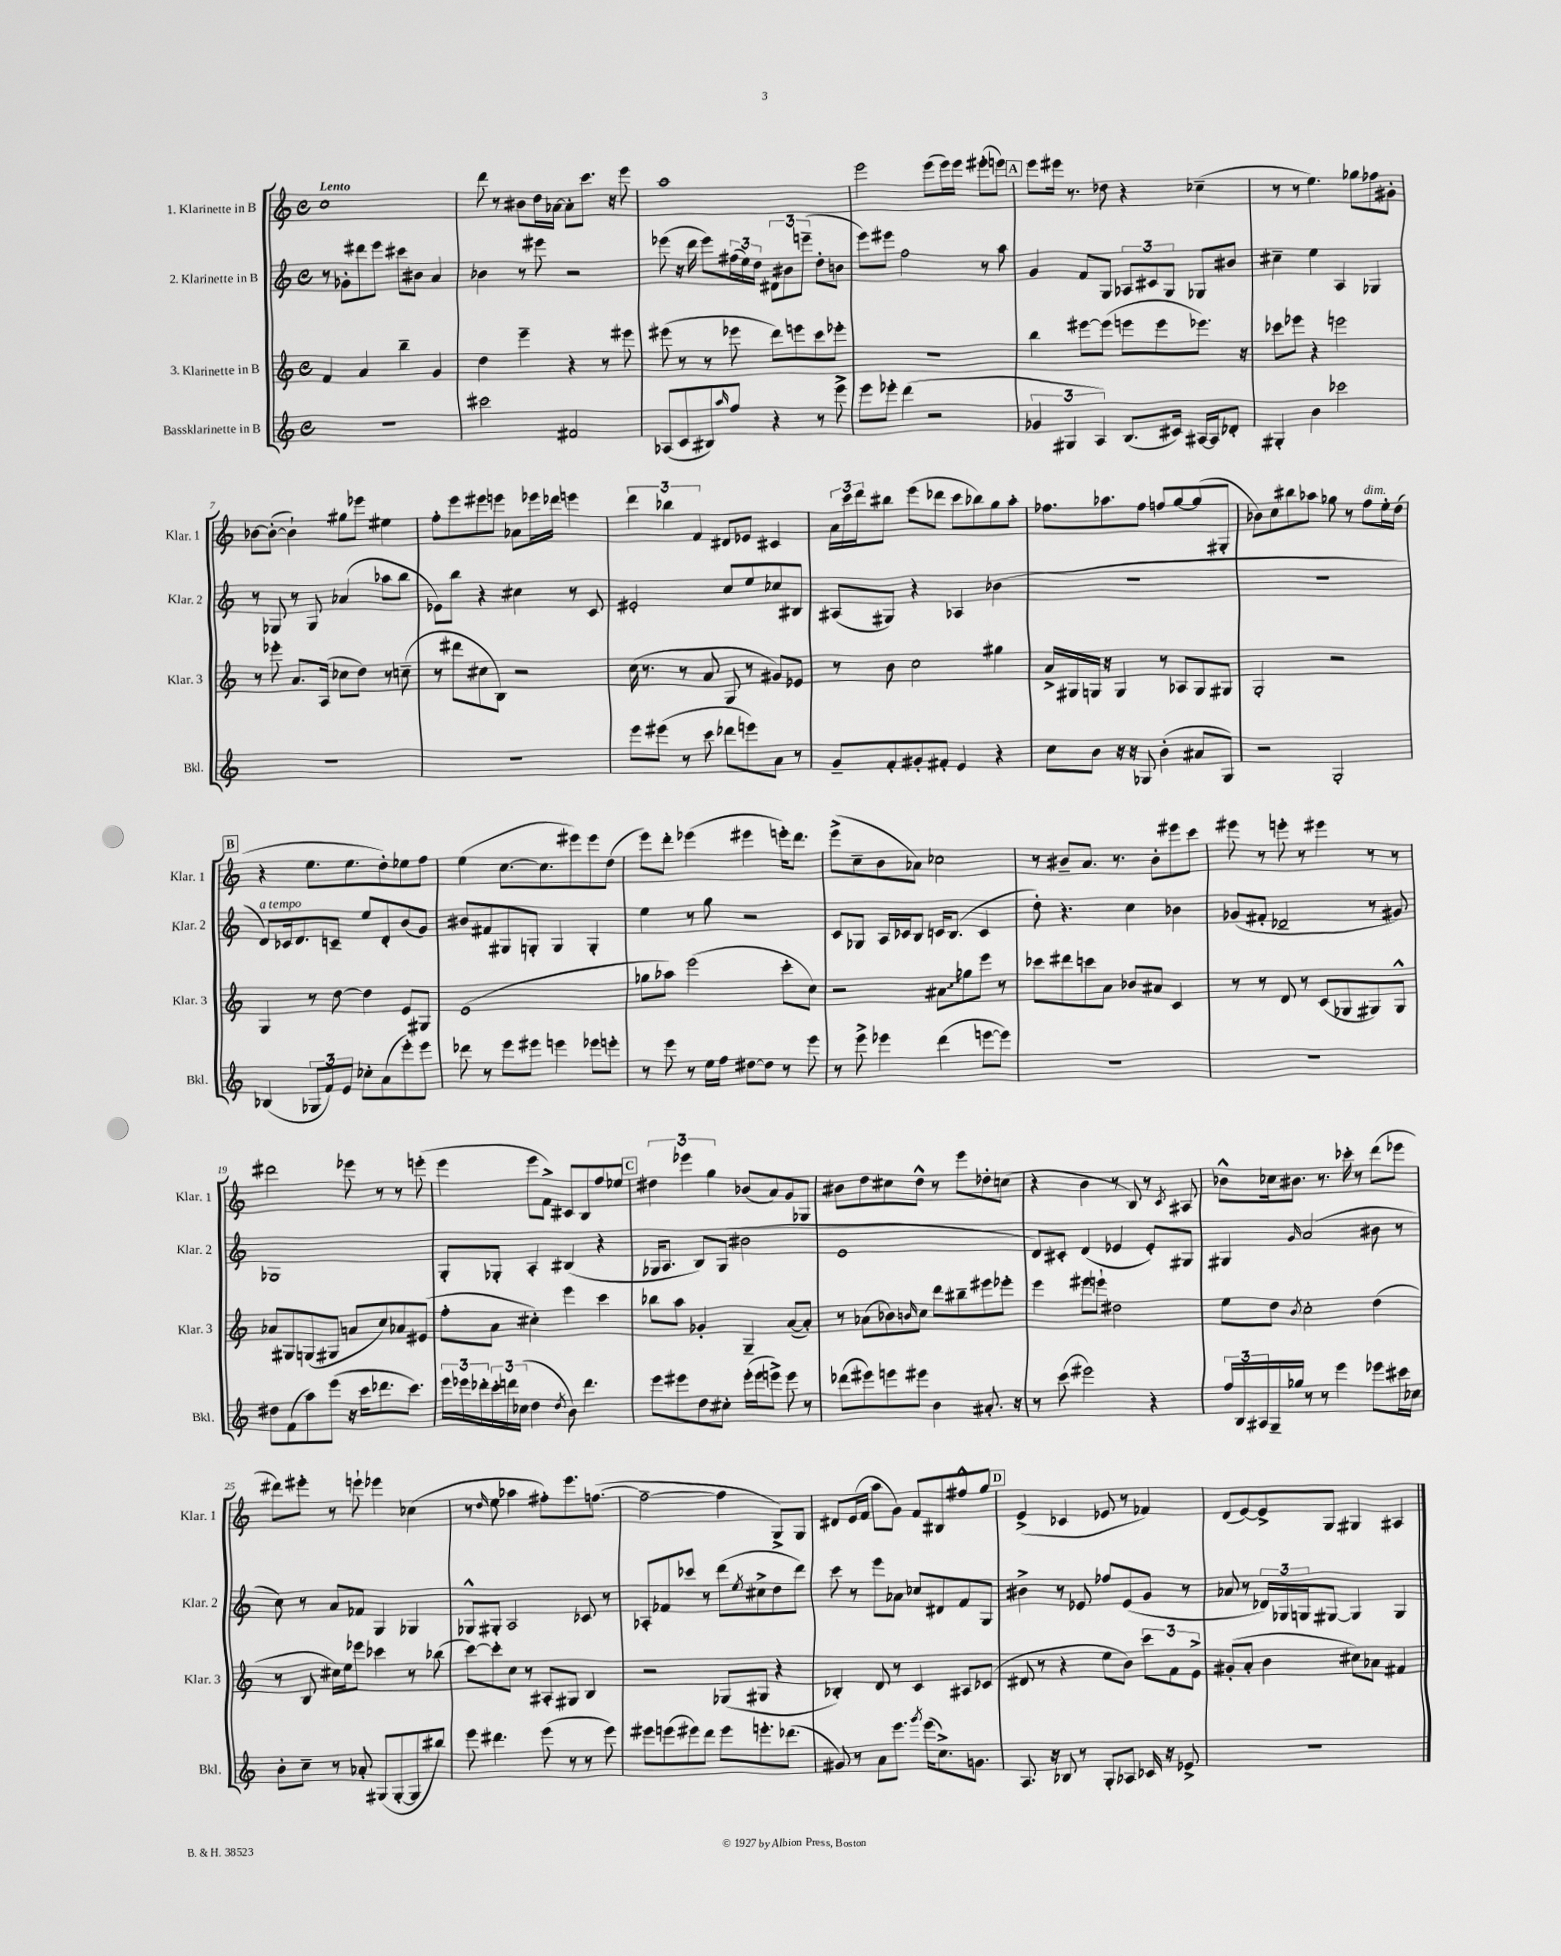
<<
\new StaffGroup <<
\new Staff = "s0" \with { instrumentName = "1. Klarinette in B" shortInstrumentName = "Klar. 1" } {
    \clef treble \key c \major \defaultTimeSignature \time 4/4 \tempo "Lento"
    c''1 |
    d'''8 r8 bis'8 d''16 aes'16~ aes'8-. c'''8. r16 e'''8 |
    a''1 |
    e'''2 e'''8( e'''16) e'''16 eis'''8-.( e'''8) |
    \mark \markup { \box "A" } e'''8 eis'''16 r8. des''8 r4 ces''4--( |
    r8 r8 e''4.) ges''8 fes''8 gis'8-. |
    bes'8~ bes'8~-.( bes'4-!) gis''8 ees'''8 eis''4 |
    f''8-. e'''8 eis'''8 e'''8 aes'8 ees'''16 des'''16 e'''4 |
    \tuplet 3/2 { d'''4 bes''4 f'4 } dis'8 ees'8 cis'4 |
    \tuplet 3/2 { a'16 c'''16 d'''16 } bis''8 e'''8( des'''8 c'''8 bes''8) g''8 a''8-. |
    fes''8. aes''8. fes''8 f''8 g''8~ g''8( gis8-. |
    bes'8) c''8 bis''8 aes''8 ges''8 r8 f''8^\markup { \italic "dim." } e''16-. d''16( |
    \mark \markup { \box "B" } r4 e''8. e''8. d''8-.) ees''8 f''8 |
    e''4( c''8.~ c''8. eis'''8) eis'''8 d''8( |
    e'''8) d'''8-. ees'''4( eis'''4 e'''16-.) d'''8. |
    e'''8->( c''8-- b'8 aes'8) ces''2 |
    r8 bis'8-- a'8. r8. bis'8-. eis'''8 c'''8 |
    eis'''8 r8 e'''8-. r8 eis'''4 r8 r8 |
    dis'''2 ees'''8 r8 r8 e'''8-.( |
    e'''4 e'''8 f'8->) cis'8 b8 f''8 ees''8 |
    \mark \markup { \box "C" } \tuplet 3/2 { dis''4 ees'''4 g''4 } bes'8( a'8) g'8 ges8 |
    bis'8 d''8 cis''8 d''8-^ r8 e'''8 des''8-. c''8( |
    r4 b'4 r8 b8) r8 \acciaccatura { c'8 } ais8 |
    bes'8-^ ces''16 bis'8. r8. ces'''16-. r8 d'''8( ees'''8 |
    dis'''8) eis'''8-. r8 e'''8-! ees'''4 ces''4( |
    r8 \grace { d''16 } e''8 aes''4 fis''8-.) e'''8. f''8.~( |
    f''2~-- f''4 g8->) g8 |
    dis'8 e'16( f'16 a''8 g'8) f'8 bis8 fis''8-^ g''8 |
    \mark \markup { \box "D" } e'4->( ces'4 ees'8 r8 fes'4) |
    d'8( e'8~) e'8-> g8 gis4 ais4 \bar "|." |
}
\new Staff = "s1" \with { instrumentName = "2. Klarinette in B" shortInstrumentName = "Klar. 2" } {
    \clef treble \key c \major \defaultTimeSignature \time 4/4
    r8 ges'8-. dis'''8 e'''8 cis'''8 bis'8 a'4 |
    bes'4 r8 eis'''8 r2 |
    ees'''8( r16 d'''16 ees'''8) \tuplet 3/2 { fis''16( e''16) d''16 } \tuplet 3/2 { dis'8 bis'8 e'''8--( } d''8-. b'8 |
    e'''8) eis'''8 f''2 r8 a''8 |
    \mark \markup { \box "A" } g'4 f'8 g8 \tuplet 3/2 { aes8 cis'8 g8 } ges8 bis'8 |
    cis''4-- e''4 a4 ges4 |
    r8 ges8 r8 ges8 aes'4( aes''8 b''8 |
    ees'8) b''8 r4 cis''4 r8 c'8 |
    eis'2-. c''8 e''8 ces''8 bis8 |
    ais8( gis8) r4 aes4 bes'4( |
    R1 |
    R1 |
    \mark \markup { \box "B" } d'8^\markup { \italic "a tempo" }) ces'16 d'8. c'8-- e''8 d'8-. b'8( g'8) |
    bis'8 fis'8 gis8 g8-. g4 g4-. |
    e''4 r8 g''8 r2 |
    c'8 ges8 a16 ces'16 b8 c'16 b8.( c'4 |
    d''8-.) r4. c''4 bes'4 |
    ges'8( fis'8-. des'2-- r8 gis'8) |
    ges1 |
    g8-. ges8-. a4-. bis4( r4 |
    \mark \markup { \box "C" } ges16 a8. b8) ges8( bis'2 |
    e'1 |
    d'8) cis'8-. d'4( ees'4 ees'8-.) gis8 |
    gis4 \grace { g'16 } a'2( bis'8 r8 |
    c''8) r8 a'8 fes'8 g4 ges4 |
    ges8-^ gis8-. a2 ces'8 r8 |
    aes8-. fes'8 ces'''8 r8 d'''8( \acciaccatura { e''8 } cis''8-> d''8 d'''8) |
    c'''8 r8 e'''8 aes'8 ces''8 dis'8 f'8 g8 |
    \mark \markup { \box "D" } bis'4-> r8 ees'8 fes''8 ees'8( g'8 r8 |
    aes'8 r8 \tuplet 3/2 { des'16) ges16 g16 } gis8~ gis4 gis4 \bar "|." |
}
\new Staff = "s2" \with { instrumentName = "3. Klarinette in B" shortInstrumentName = "Klar. 3" } {
    \clef treble \key c \major \defaultTimeSignature \time 4/4
    f'4 a'4 b''4-- g'4 |
    d''4 e'''4-- r4 r8 eis'''8 |
    eis'''8( r8 r8 ees'''8 d'''8) e'''8 c'''8 ees'''8-. |
    R1 |
    \mark \markup { \box "A" } b''4 eis'''8~ eis'''8( e'''8 e'''8 ees'''8.) r16 |
    ces'''8 ees'''8 r4 e'''2 |
    r8 ees'''8-. a'8. a16( ces''8 d''8) r8 c''8--( |
    r8 dis'''8 cis''8 b8) r2 |
    c''16( r8. r8 a'8 g8 r8 gis'8) ees'8 |
    r8 b'8 c''2 gis''4 |
    a'16-> gis16 g16 r16 g4 r8 aes8 g8 gis8 |
    g2-. r2 |
    \mark \markup { \box "B" } g4 r8 d''8~ d''4 e'8 gis8 |
    e'1( |
    ges''8 aes''8) e'''2( c'''8-. c''8) |
    r2 \once \override Glissando.style = #'zigzag ais'8\glissando ges''8 e'''8 r8 |
    ces'''8 dis'''8 c'''8 a'8 bes'8 ais'8 c'4 |
    r8 r8 d'8 r8 c'8( ges8 gis8) gis8-^ |
    aes'8 gis8 g8( gis8 a'8 c''8) aes'8 eis'8( |
    f''8-. a'8 cis''4-.) e'''4 c'''4 |
    \mark \markup { \box "C" } bes''8 a''8 ges'4-. g4-- a'8~( a'8-.) |
    r8 aes'8( bes'8) \grace { b'16 } c''8 d'''8 bis''8-- eis'''8 ees'''8-. |
    e'''4 eis'''8 e'''8-! dis''2 |
    e''8 d''8 \acciaccatura { b'8 } c''2-. d''4( |
    r8 b8 cis''16) e''16 ees'''8 ces'''4 r8 bes''8( |
    c'''8~) c'''8-. c''8 r8 ais8-. gis8 b4 |
    r2 ges8( gis8 r4 |
    bes4-.) d'8 r8 c'4 ais8 ces'8( |
    \mark \markup { \box "D" } dis'8 r8 r4 e''8 b'8) \tuplet 3/2 { c'''8 f'8 e'8-> } |
    gis'8-.( a'8-. b'4 cis''8) aes'8 fis'4 \bar "|." |
}
\new Staff = "s3" \with { instrumentName = "Bassklarinette in B" shortInstrumentName = "Bkl." } {
    \clef treble \key c \major \defaultTimeSignature \time 4/4
    R1 |
    cis'''2 fis'2 |
    aes8( c'8 bis8) \grace { a''16 } f''8 r4 r8 e'''8-> |
    e'''8 ees'''8-. d'''4( r2 |
    \mark \markup { \box "A" } \tuplet 3/2 { ges'4 gis4 a4) } b8.( cis'16) ais16~ ais16 des'8-. |
    gis4-. b'4 ces'''2 |
    R1 |
    R1 |
    e'''8 eis'''8( r8 c'''8 des'''8 e'''8) a'8 r8 |
    g'8-- f'8-. gis'8-. fis'8-. e'4 r4 |
    c''8 b'8 r16 r16 ges8 b'4-.( ais'8 ges8) |
    r2 g2-. |
    \mark \markup { \box "B" } bes4( \tuplet 3/2 { ges8 f'8) e'8 } ces''8-. a'8( e'''8-.) e'''8 |
    des'''8 r8 e'''8 eis'''8 e'''4 ees'''8 e'''8-. |
    r8 e'''8 r8 e''16 f''16 dis''8~ dis''8 r8 e'''8 |
    r8 e'''8-> ees'''4 d'''4( e'''8~ e'''8) |
    r1 |
    r1 |
    dis''8 f'8( a''8) e'''8( r16 c'''16 des'''8. c'''8.) |
    \tuplet 3/2 { e'''16 ees'''16 des'''16-. } \tuplet 3/2 { c'''16-. d'''16 ces''16( } d''4 \acciaccatura { d''8 } b'8) d'''4. |
    \mark \markup { \box "C" } e'''8 eis'''8 d''8 cis''8-. eis'''16-.( eis'''16 e'''8->) e'''8 r8 |
    des'''8( eis'''8) e'''8 eis'''8 b'4 ais'8.-. r16 |
    r8 c'''8( eis'''2) r4 |
    \tuplet 3/2 { f''16 b16 ais16 } g16-- ges''16 r8 r8 e'''4 ees'''8 cis'''16 ces''16 |
    b'8-. c''8-- r8 aes'8-. gis8( gis8~-. gis8 bis''8) |
    e'''8 dis'''4. e'''8( r8 r8 e'''8) |
    eis'''8 e'''8( eis'''8) d'''8 eis'''8 e'''8.-. des'''8.( |
    gis'8) r8 a'8 e'''8. \acciaccatura { g'''8 } e'''16( c''8.->) g'8. |
    \mark \markup { \box "D" } a8. r16 bes8 r8 g8-. aes8 ces'16 r16 ees'8-> |
    r1 \bar "|." |
}
>>
>>
